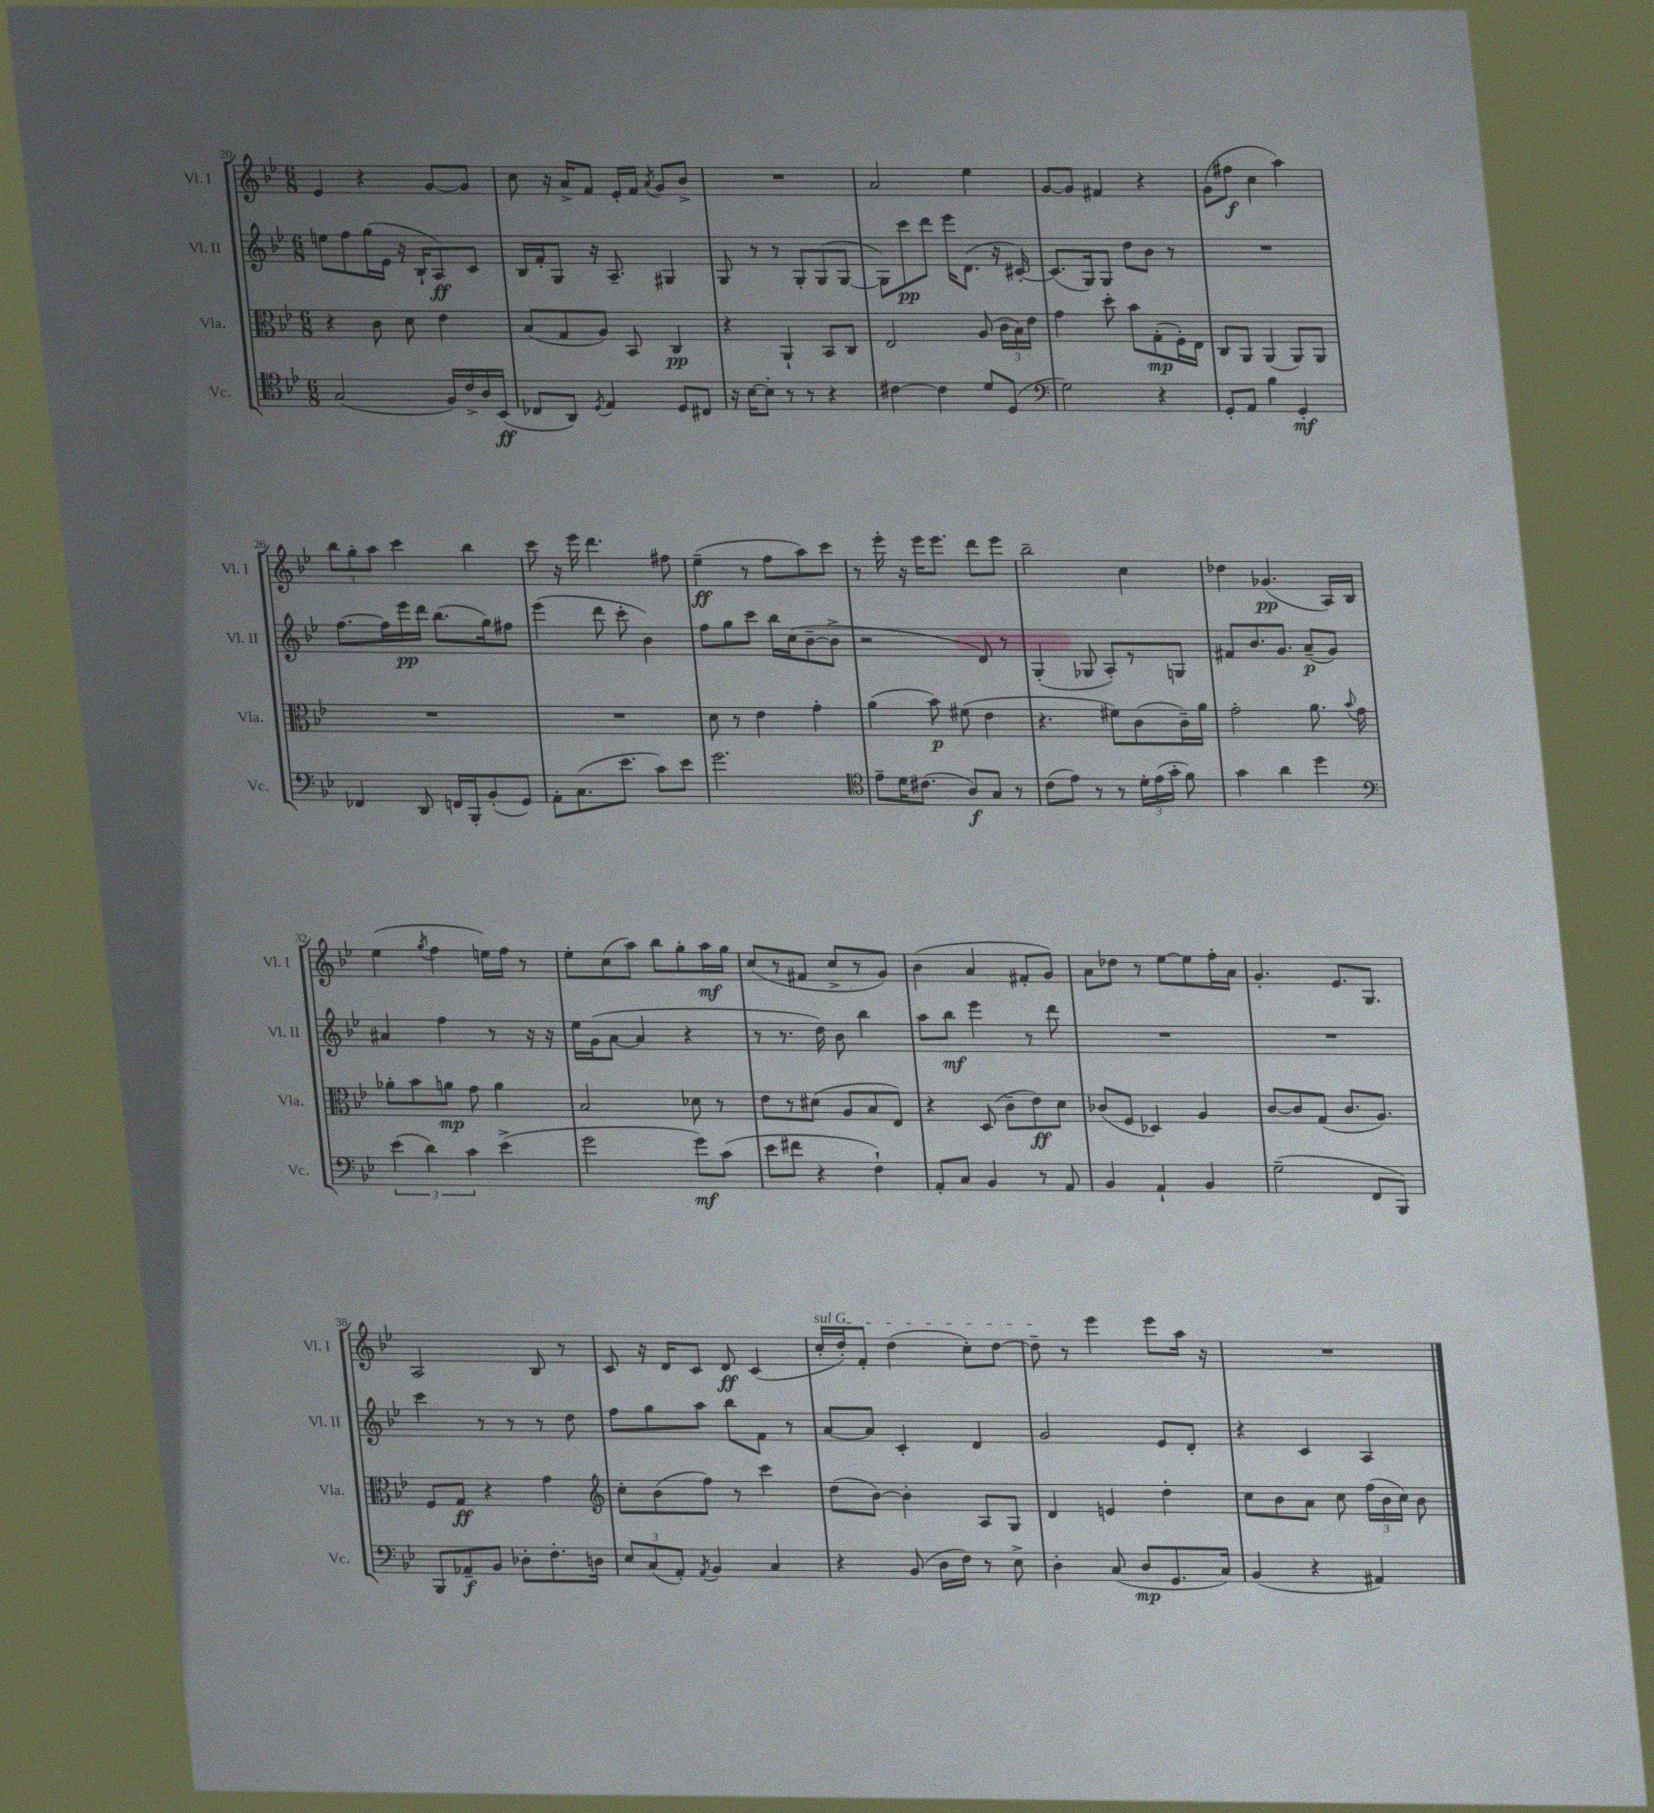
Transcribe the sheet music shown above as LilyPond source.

<<
\new StaffGroup <<
\new Staff = "s0" \with { instrumentName = "Vl. I" shortInstrumentName = "Vl. I" } {
    \clef treble \key bes \major \numericTimeSignature \time 6/8
    \autoBeamOff ees'4 r4 g'8[~ g'8] |
    c''8 r16 a'16[-> f'8] ees'16[-. f'16] \acciaccatura { a'8 } g'8[ bes'8]-> |
    R2. |
    a'2 ees''4 |
    g'8[~ g'8] fis'4 r4 |
    g'8[( fis''8]\f c''4 a''4) |
    \tuplet 3/2 { bes''8[ g''8-. a''8] } c'''4 bes''4 |
    c'''8 r16 ees'''16 d'''4. fis''8 |
    ees''4--\ff( r8 f''8[ a''8) c'''8] |
    r8 ees'''16-. r16 ees'''16[ ees'''8.] d'''8[ ees'''8] |
    bes''2-- c''4 |
    des''4 ges'4.\pp( a16[) bes16] |
    ees''4( \acciaccatura { g''8 } f''4 e''16[) f''16] r8 |
    ees''8[-. c''8( a''8]) bes''8[ g''8-. a''16\mf g''16] |
    c''8[( r8 fis'8] c''8[-> r8 g'8]) |
    bes'4( a'4 fis'8[-. g'8]) |
    a'8[ des''8] r8 ees''8[~ ees''8 f''16-. a'16] |
    g'4.-. ees'8.[ g8.] |
    a2 bes8 r8 |
    c'8 r16 d'16[ c'8] d'8\ff c'4( |
    \once \override TextSpanner.bound-details.left.text = \markup { \italic "sul G" } c''16[-.\startTextSpan d''16-.) f'8]-. d''4( c''8[-.) d''8]~ |
    d''8--\stopTextSpan r8 ees'''4 ees'''8[ a''16] r16 |
    R2. \bar "|." |
}
\new Staff = "s1" \with { instrumentName = "Vl. II" shortInstrumentName = "Vl. II" } {
    \clef treble \key bes \major \numericTimeSignature \time 6/8
    \autoBeamOff e''8[ f''8 g''16( ees'16] r16 bes16[-! a8\ff) c'8] |
    bes16[ f'16-. g8] r16 a8.-- gis4 |
    g8 r8 r8 g8[-. g8( g8]~ |
    g8[) c'''8\pp d'''8] ees'''16[ d'8.]( r16 cis'16~-.) |
    cis'8.[( g16) g8] d''8[ bes'8] r8 |
    R2. |
    f''8.[~ f''16 ees'''16\pp d'''16] bes''8.[( g''16) fis''8] |
    ees'''4( d'''8 c'''8-. bes'4) |
    f''8[ g''8 c'''8] bes''16[ c''16( bes'8~-- bes'8]-> |
    r2 d'8) r8 |
    g4-.( ges8 a8[-.) r8 g8] |
    fis'8[ bes'8. g'8.] a'8[--\p( g'8]) |
    ais'4 f''4 r8 r16 r16 |
    ees''16[ g'16( a'8]~ a'4 r4 |
    r8 r8. d''16) bes'8 bes''4 |
    a''8[ bes''8]\mf ees'''4 r8 d'''8 |
    R2. |
    R2. |
    c'''4 r8 r8 r8 d''8 |
    f''8[ g''8 a''8] bes''8[ f'8] r8 |
    a'8[~ a'8] c'4-. d'4 |
    g'2 ees'8[ d'8]-. |
    r4 c'4 a4 \bar "|." |
}
\new Staff = "s2" \with { instrumentName = "Vla." shortInstrumentName = "Vla." } {
    \clef alto \key bes \major \numericTimeSignature \time 6/8
    \autoBeamOff r4 c'8 d'8 ees'4 |
    bes8[( g8 a8]) bes,8 c4\pp |
    r4 a,4-! bes,8[ c8] |
    ees2 a8( \tuplet 3/2 { c'16[ bes16) ees'16] } |
    g'4 d''8-. bes'8[ g8-.\mp( f16-.) ees16] |
    c8[ a,8] a,4( a,8[) a,8] |
    R2. |
    R2. |
    d'8 r8 ees'4 g'4-. |
    a'4( bes'8\p) fis'8( ees'4 |
    r4. fis'8[) c'8( c'16--) a'16] |
    g'2-. a'8. \appoggiatura { bes'8 } g'16 |
    aes'8[-. bes'8 a'8]\mp g'8 a'4 |
    bes2 des'8 r8 |
    ees'8[ r8 dis'8]( a8[ bes8 ees8]) |
    r4 d8( c'8[-- ees'8\ff) d'8] |
    ces'8[( f8] des4) a4 |
    c'8[~ c'8 g8]( c'8.[ a8.]) |
    f8[ g8]\ff r4 g'4 |
    \clef treble c''8[-. bes'8( f''8]) r8 c'''4 |
    d''8[( bes'8]~) bes'4-. a8[ g8] |
    d'4 e'4 d''4-. |
    c''8[ bes'8 a'8] c''8 \tuplet 3/2 { f''16[( bes'16 c''16]) } bes'8 \bar "|." |
}
\new Staff = "s3" \with { instrumentName = "Vc." shortInstrumentName = "Vc." } {
    \clef tenor \key bes \major \numericTimeSignature \time 6/8
    \autoBeamOff g2( f16[) c'16-> a16 bes,16]\ff( |
    ces8[ a,8]) \acciaccatura { d8 } ees4 d8[ cis8] |
    r16 bes16[~ bes8]-. r8 r8 r4 |
    cis'4~ cis'4 d'8[ d8]( |
    \clef bass g2) r4 |
    g,8[-. a,8] bes4 g,4-.\mf |
    fes,4 d,8 f,16[ bes,,16-. bes,8-.( g,8]) |
    a,8[-. c8.( ees'8.] c'8[) ees'8] |
    g'2. |
    \clef tenor ees'8[-- d'16 cis'8.]( a8[\f) g8] r8 |
    c'8[( ees'8]) r8 r8 \tuplet 3/2 { d'16[-. ees'16( g'16]-. } f'8) |
    g'4 a'4 d''4 |
    \clef bass \tuplet 3/2 { ees'4( d'4) c'4 } ees'4->( |
    g'2 g'8[\mf) c'8]( |
    ees'8[ fis'8] r4 f4-!) |
    a,8[-. c8] bes,4 r8 a,8 |
    bes,4 a,4-! bes,4 |
    g2--( f,8[ bes,,8]) |
    bes,,8[ aes,8--\f bes,8] des8[-. f8.-. d16] |
    \tuplet 3/2 { ees8[ c8( a,8]-.) } \acciaccatura { a,8 } bes,4 c4 |
    r4 bes,8( d16[ f16]) r8 ees8-> |
    d4-. c8( d8[\mp g,8. c16]) |
    bes,4( r4 ais,4) \bar "|." |
}
>>
>>
\layout { \context { \Score currentBarNumber = #20 } }
